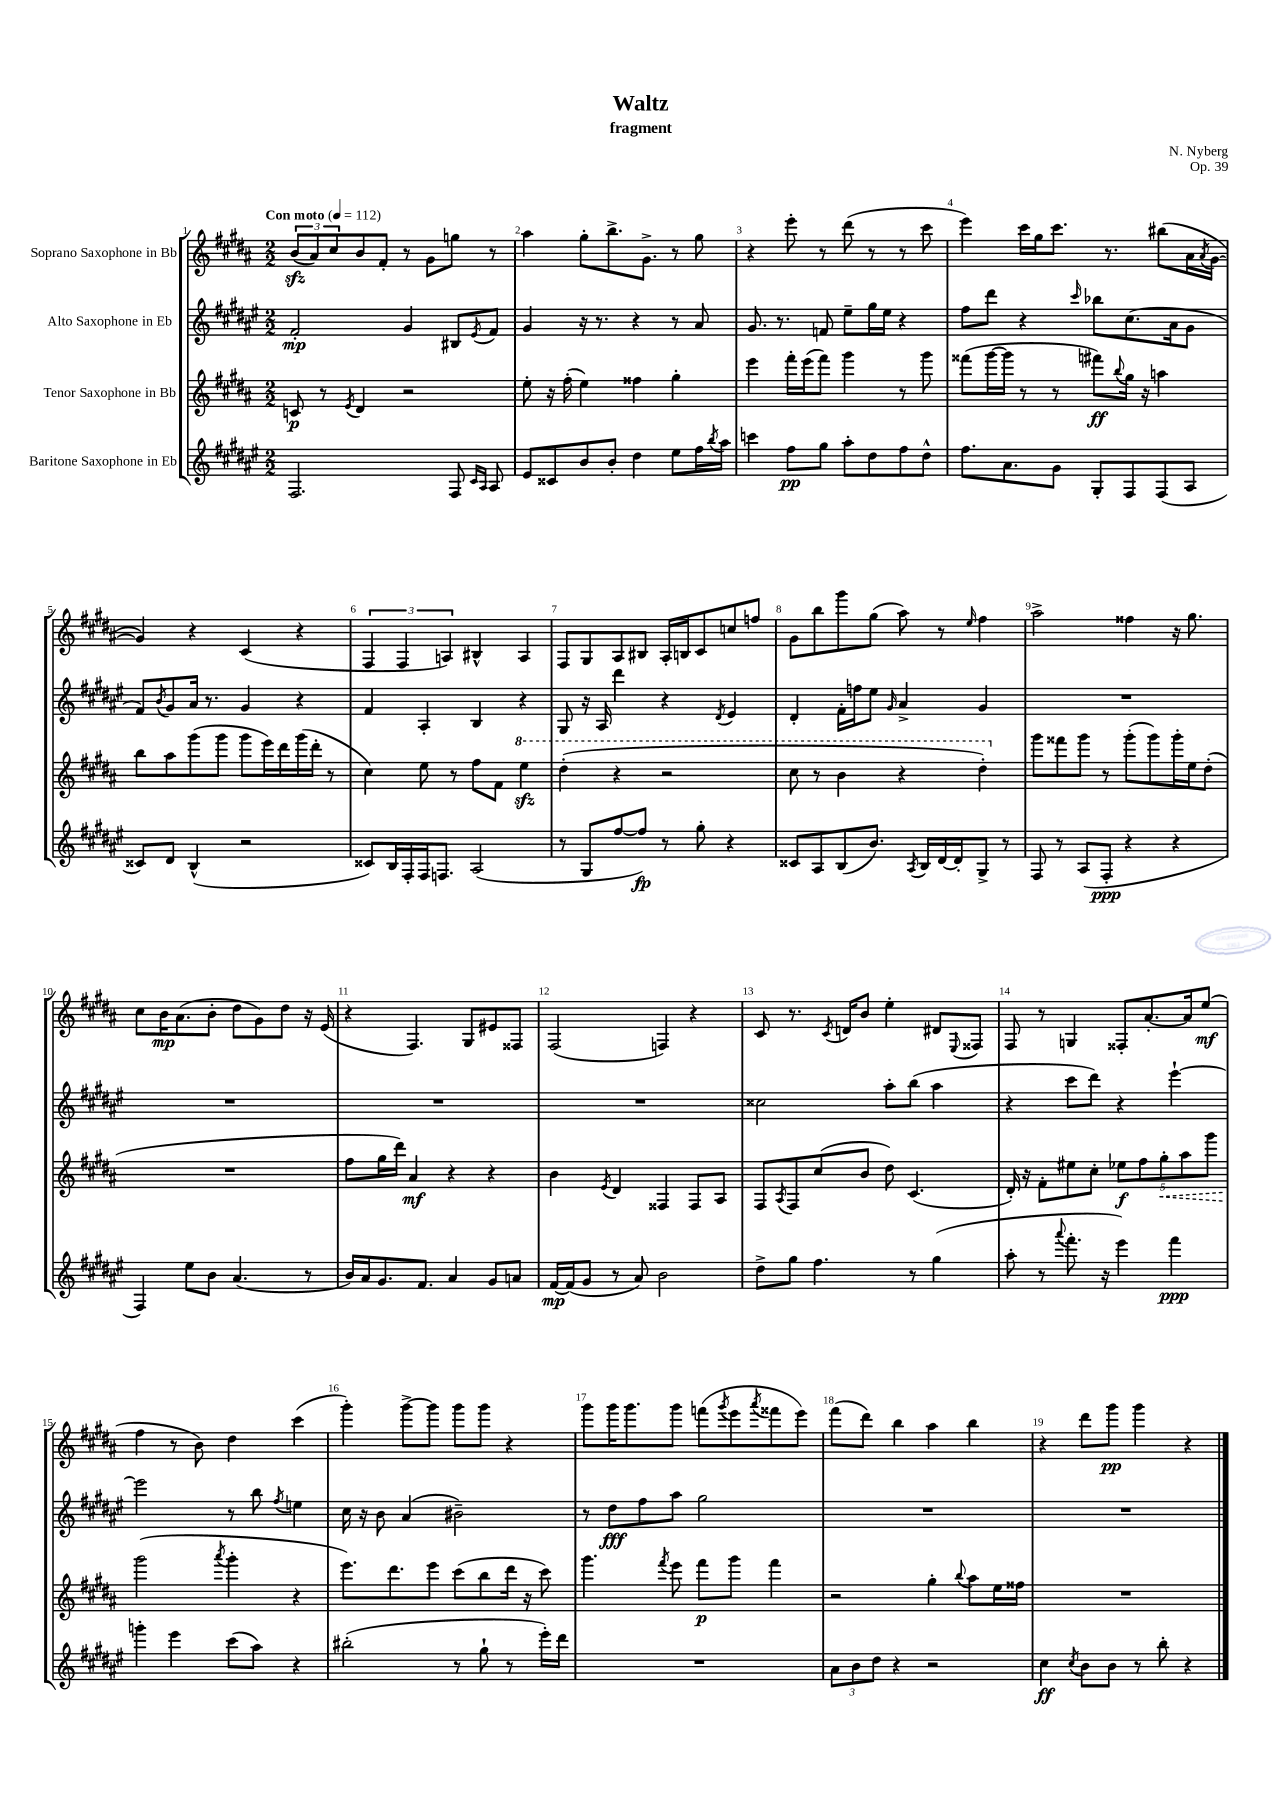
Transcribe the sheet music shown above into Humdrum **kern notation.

**kern	**kern	**kern	**kern
*staff4	*staff3	*staff2	*staff1
*clefG2	*clefG2	*clefG2	*clefG2
*k[f#c#g#d#a#e#]	*k[f#c#g#d#a#]	*k[f#c#g#d#a#e#]	*k[f#c#g#d#a#]
*M2/2	*M2/2	*M2/2	*M2/2
*MM112	*MM112	*MM112	*MM112
2.F#	8c	2f#'	(12b
.	.	.	12a#)
.	8r	.	.
.	.	.	12cc#
.	8qe	.	.
.	4d#	.	8b
.	.	.	8f#'
.	2r	4g#	8r
.	.	.	8g#
8F#	.	8B#	8gg
16qqc#	.	.	.
16qqA#	.	8qe#	.
8A#	.	8f#	8r
=	=	=	=
8e#	8ee'	4g#	4aa#
8c##	16r	.	.
.	(16ff#'	.	.
8b	4ee)	16r	8gg#'
.	.	8.r	.
8b'	.	.	8.bb^
4dd#	4ff##	4r	.
.	.	.	8.g#^
8ee#	4gg#'	8r	8r
16ff#	.	8a#	8gg#
8qbb	.	.	.
16aa#	.	.	.
=	=	=	=
4ccc	4eee	8.g#	4r
.	.	8.r	.
8ff#	16fff#'	.	8eee'
.	(16eee	.	.
8gg#	8fff#)	8f	8r
8aa#'	4ggg#	8ee#~	(8ddd#
8dd#	.	16gg#	8r
.	.	16ee#	.
8ff#	8r	4r	8r
8dd#^^	8ggg#	.	8ccc#
=	=	=	=
8.ff#	(8fff##	8ff#	4eee)
.	[16ggg#	8ddd#	.
8.a#	16ggg#]	.	.
.	8r	4r	16ccc#
.	.	.	16gg#
8g#	8r	.	8.ccc#
.	.	16qqccc#	.
8G#'	8fff#)	8bb-	.
.	.	.	8.r
.	8qqbb	.	.
8F#	16gg#	(8.cc#	.
.	16r	.	.
(8F#	4aa	.	(8bb#
.	.	16a#	.
8A#	.	8g#	16a#
.	.	.	8qa#
.	.	.	[16g#
=	=	=	=
8c##)	8bb	8f#)	4g#])
.	.	8qb	.
8d#	8aa#	8g#	.
(4B^^	(8ggg#	16a#	4r
.	.	8.r	.
.	8ggg#	.	.
2r	8ggg#	4g#	(4c#
.	16eee)	.	.
.	16ddd#	.	.
.	(16ggg#	4r	4r
.	16ddd#'	.	.
.	8r	.	.
=	=	=	=
8c##)	4cc#)	4f#	6F#
16B	.	.	.
.	.	.	6F#
16F#'	.	.	.
16F#	8ee	4A#'	.
8.F	.	.	.
.	.	.	6A)
.	8r	.	.
(2A#	8ff#	4B	4B#^^
.	8f#	.	.
.	4eee	4r	4A
=	=	=	=
8r	(4ddd#'	8G#	8F#
8G#	.	16r	8G#
.	.	16A#	.
[8ff#	4r	4ddd#	8A#
8ff#])	.	.	8B#
8r	2r	4r	16A#'
.	.	.	16B
8gg#'	.	.	8c#
.	.	8qd#	.
4r	.	4e#	8cc
.	.	.	8ff
=	=	=	=
8c##	8ccc#	4d#'	8g#
8A#	8r	.	8bb
(8B	4bb	16f#'	8ggg#
.	.	16ff	.
8.b)	.	8ee#	(8gg#
.	.	16qqg#	.
.	4r	4a#^	8aa#)
8qA#	.	.	.
16B	.	.	.
[16d#	.	.	8r
16d#']	.	.	.
.	.	.	16qqee
8G#^	4ddd#')	4g#	4ff#
8r	.	.	.
=	=	=	=
8F#	8ggg#	1r	2aa#^
8r	8fff##	.	.
(8A#	8ggg#	.	.
8F#'	8r	.	.
4r	(8ggg#'	.	4ff##
.	8ggg#)	.	.
4r	16ggg#'	.	16r
.	16ee	.	8.gg#
.	(8dd#'	.	.
=	=	=	=
4F#)	1r	1r	8cc#
.	.	.	16b
.	.	.	(8.a#
8ee#	.	.	.
8b	.	.	8b'
(4.a#	.	.	8dd#
.	.	.	8g#)
.	.	.	8dd#
8r	.	.	16r
.	.	.	(16e
=	=	=	=
16b)	8ff#	1r	4r
16a#	.	.	.
8.g#	16gg#	.	.
.	16ddd#)	.	.
.	4a#	.	4.F#)
8.f#	.	.	.
4a#	4r	.	.
.	.	.	8G#
8g#	4r	.	8e#
8a	.	.	8F##
=	=	=	=
[16f#	4b	1r	(2F#
(16f#]	.	.	.
8g#	.	.	.
.	8qe	.	.
8r	4d#	.	.
8a#)	.	.	.
2b	4F##	.	4F)
.	8F##	.	4r
.	8A#	.	.
=	=	=	=
8dd#^	8F#	2cc##	8c#
.	8qA#	.	.
8gg#	8F#	.	8.r
4.ff#	(8cc#	.	.
.	.	.	8qc#
.	.	.	16d
.	8b	.	8b
.	8dd#)	8aa#'	4ee'
8r	(4.c#	(8bb	.
(4gg#	.	4aa#	8d#
.	.	.	8qqE
.	.	.	8F##
=	=	=	=
8aa#'	16d#')	4r	8F#
.	16r	.	.
8r	8f#'	.	8r
8qqaaa#	.	.	.
8.fff#'	8ee#	8ccc#	4G
.	8cc#'	8ddd#)	.
16r	.	.	.
4eee#)	10ee-	4r	8F##'
.	10ff#	.	.
.	.	.	[8.a#'
.	10gg#'	.	.
4fff#	.	[4eee#`	.
.	10aa#	.	.
.	.	.	16a#]
.	.	.	(8ee
.	10ggg#	.	.
=	=	=	=
4ggg'	(2ggg#	2eee#]	4ff#
4eee#	.	.	8r
.	.	.	8b)
.	8qaaa#	.	.
(8ccc#	4ggg#'	8r	4dd#
8aa#)	.	8bb	.
.	.	8qff#	.
4r	4r	4ee	(4ccc#
=	=	=	=
(2bb#'	8.eee)	16cc#	4ggg#')
.	.	16r	.
.	.	8b	.
.	8.ddd#	.	.
.	.	(4a#	[8ggg#^
.	8eee	.	8ggg#]
8r	(8ccc#	2b#~)	8ggg#
8gg#`	8bb	.	8ggg#
8r	16ddd#	.	4r
.	16r	.	.
16eee#')	8ccc#)	.	.
16ddd#	.	.	.
=	=	=	=
1r	4.ggg#	8r	8ggg#
.	.	8dd#	16ggg#
.	.	.	8.ggg#
.	.	8ff#	.
.	8qfff#	.	.
.	8eee	8aa#	8ggg#
.	8fff#	2gg#	(8fff
.	.	.	8qggg#
.	8ggg#	.	8eee
.	.	.	8qaaa#
.	4fff#	.	8fff##
.	.	.	8eee)
=	=	=	=
12a#	2r	1r	(8fff#
12b	.	.	.
.	.	.	8ddd#)
12dd#	.	.	.
4r	.	.	4bb
2r	4gg#'	.	4aa#
.	8qqbb	.	.
.	8aa#	.	4bb
.	16ee	.	.
.	16ff##	.	.
=	=	=	=
4cc#	1r	1r	4r
8qcc#	.	.	.
8b	.	.	8ddd#
8b	.	.	8ggg#
8r	.	.	4ggg#
8bb'	.	.	.
4r	.	.	4r
==	==	==	==
*-	*-	*-	*-
